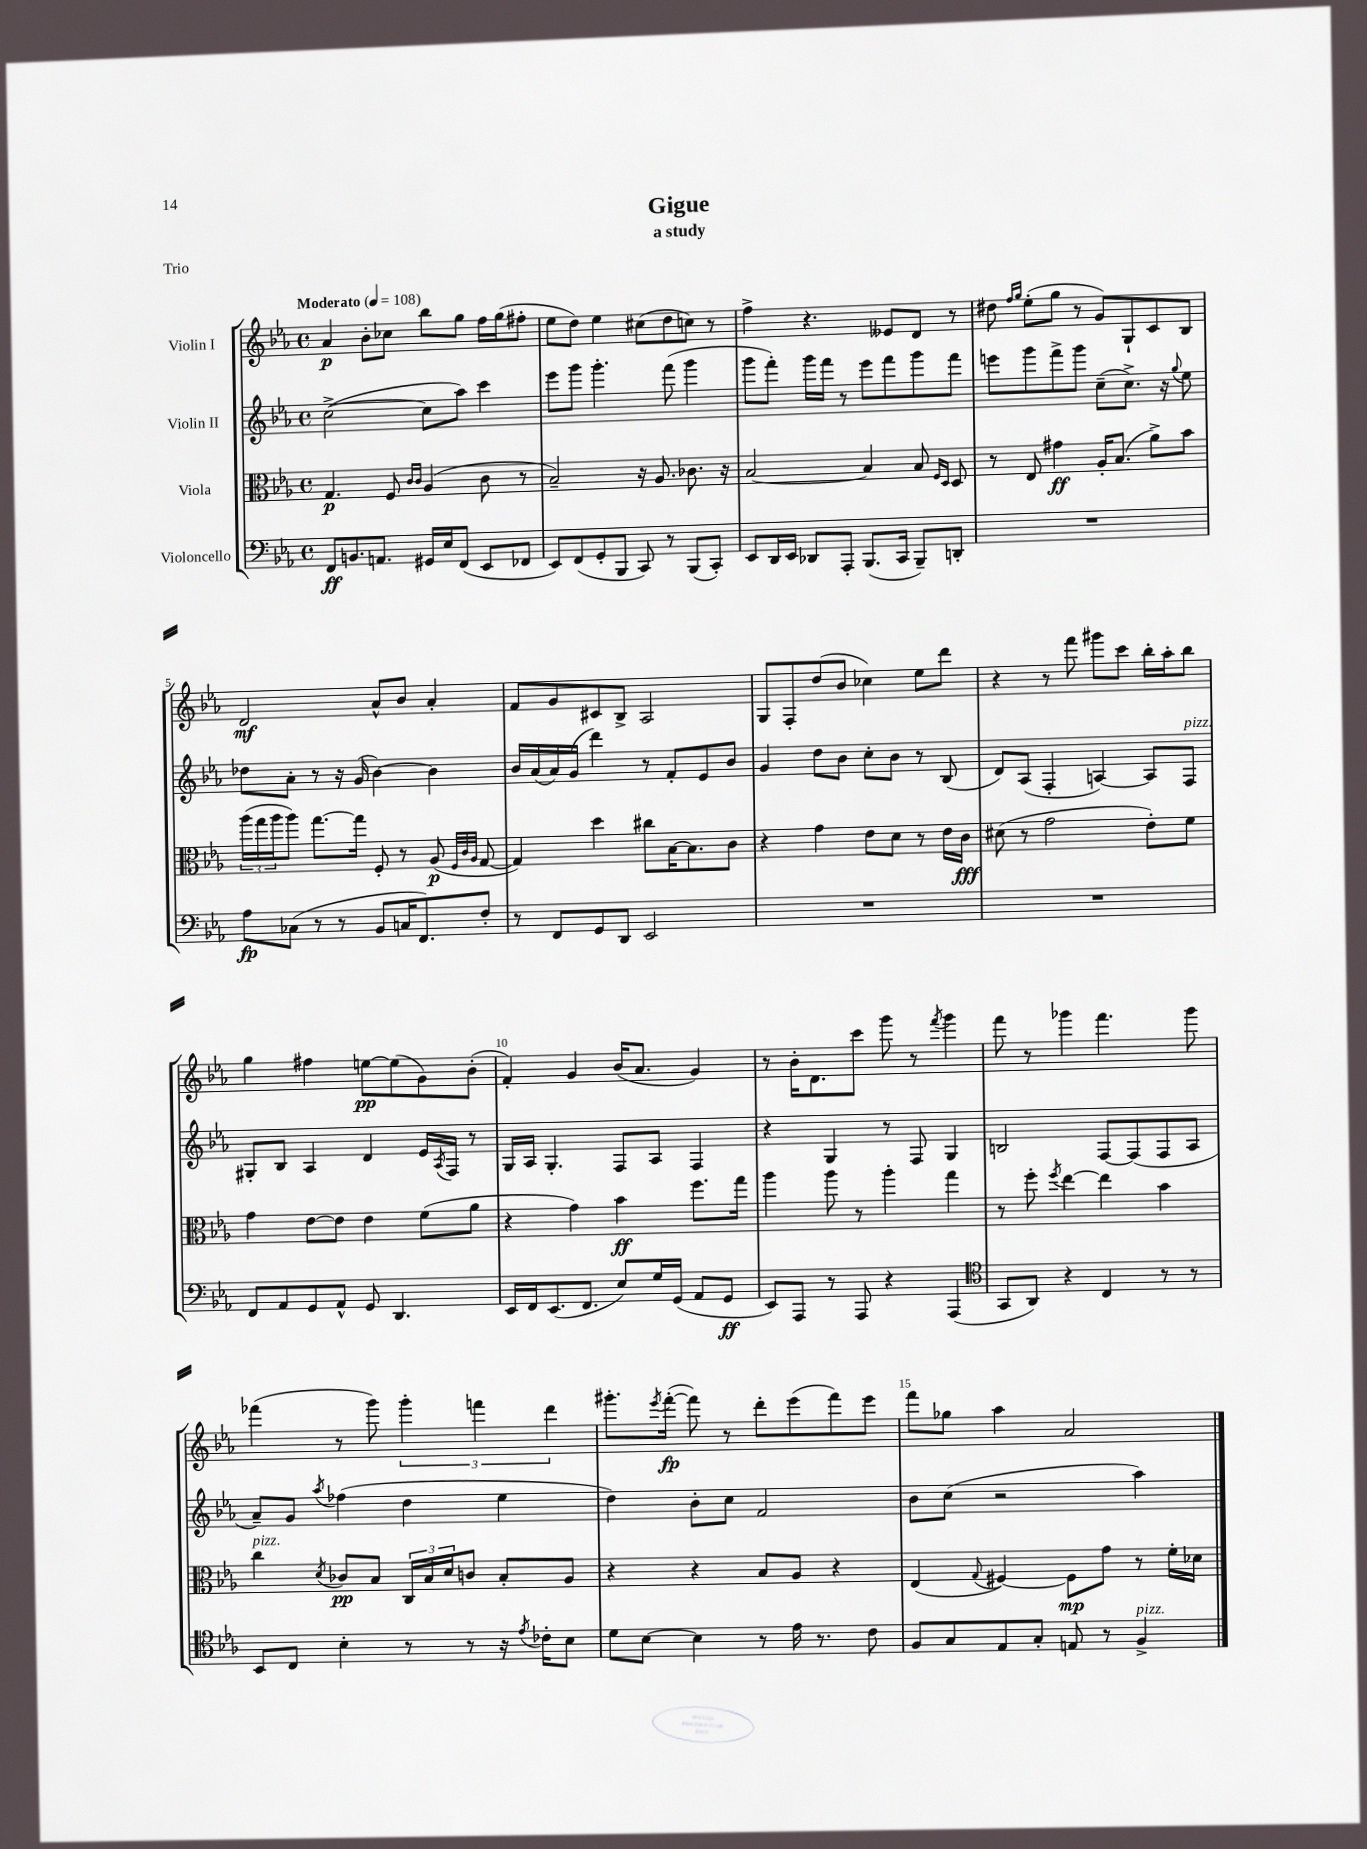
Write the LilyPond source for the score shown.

\header { title = "Gigue" subtitle = "a study" piece = "Trio" }
<<
\new StaffGroup <<
\new Staff = "s0" \with { instrumentName = "Violin I" } {
    \clef treble \key ees \major \defaultTimeSignature \time 4/4 \tempo "Moderato" 4 = 108
    aes'4\p bes'8-. ces''8 bes''8 g''8 f''16 g''16( fis''8-. |
    ees''8 d''8) ees''4 cis''8( d''8 c''8) r8 |
    f''4-> r4. eeses'8 d'8 r8 |
    dis''8 \grace { f''16 g''16 } ees''8-.( g''8 r8 g'8) g8-! c'8 bes8 |
    d'2\mf aes'8-^ bes'8 aes'4-. |
    f'8 g'8 cis'8 bes8-> aes2 |
    g8 f8-. d''8( bes'8 ces''4) ees''8 d'''8 |
    r4 r8 f'''8 gis'''8 c'''8 bes''16-. aes''16-. bes''8 |
    g''4 fis''4 e''8~\pp e''8( g'8) bes'8-.( |
    f'4-.) g'4 bes'16( aes'8. g'4) |
    r8 bes'16-. d'8. c'''8 g'''8 r8 \acciaccatura { f'''8 } g'''4 |
    f'''8 r8 ges'''4 f'''4. ges'''8 |
    fes'''4( r8 g'''8) \tuplet 3/2 { g'''4-. f'''4 d'''4 } |
    gis'''8.-. \acciaccatura { ees'''8 } f'''16~-.\fp( f'''8) r8 d'''8-. ees'''8( f'''8) ees'''8 |
    f'''8 ges''8 aes''4 aes'2 \bar "|." |
}
\new Staff = "s1" \with { instrumentName = "Violin II" } {
    \clef treble \key ees \major \defaultTimeSignature \time 4/4
    c''2~->( c''8 aes''8) c'''4 |
    ees'''8 g'''8 g'''4.-. f'''8( g'''4 |
    g'''8 f'''8-.) g'''16 f'''16 r8 ees'''8 f'''8 g'''8 f'''8 |
    e'''8 g'''8 f'''8-> g'''8 c''8--( c''8.->) r16 \appoggiatura { g''8 } ees''8 |
    des''8 aes'8-. r8 r16 g'16( bes'4~) bes'4 |
    bes'16 aes'16( aes'16) g'16( d'''4) r8 f'8-. ees'8 bes'8 |
    g'4 d''8 bes'8 c''8-. bes'8 r8 bes8( |
    d'8) aes8( f4-. a4~) a8 f8^\markup { \italic "pizz." } |
    gis8-. bes8 aes4 d'4 ees'16 \acciaccatura { aes8 } f16 r8 |
    g16 aes16 g4.-. f8 aes8 f4 |
    r4 g4 r8 f8 g4 |
    b2 f8~ f8( f8 aes8 |
    aes'8--) g'8 \acciaccatura { aes''8 } fes''4( d''4 ees''4 |
    d''4) bes'8-. c''8 f'2 |
    bes'8 c''8( r2 aes''4) \bar "|." |
}
\new Staff = "s2" \with { instrumentName = "Viola" } {
    \clef alto \key ees \major \defaultTimeSignature \time 4/4
    g4.\p f8 \grace { c'16 c'16 } aes4( c'8 r8 |
    bes2--) r16 aes8. ces'8. r16 |
    bes2~ bes4 bes8 \grace { f16 d16 } d8 |
    r8 ees8 gis'4\ff aes16-. bes8.( aes'8->) bes'8 |
    \tuplet 3/2 { aes''16( g''16 aes''16 } aes''8) g''8.~ g''16 f8-. r8 aes8\p( \grace { f32 c'32 aes32 } g8~ |
    g4) d''4 cis''8 bes16~ bes8. c'8 |
    r4 g'4 ees'8 d'8 r8 ees'16 c'16\fff |
    dis'8( r8 g'2 ees'8-.) f'8 |
    g'4 ees'8~ ees'8 ees'4 f'8( aes'8 |
    r4 g'4) bes'4\ff f''8. g''16 |
    aes''4 aes''8 r8 aes''4-. g''4 |
    r8 f''8-. \acciaccatura { f''8 } ees''4~ ees''4 bes'4 |
    c''4^\markup { \italic "pizz." } \acciaccatura { d'8 } ces'8\pp bes8 \tuplet 3/2 { c16 bes16 d'16 } c'8 bes8-. aes8 |
    r4 r4 bes8 aes8 r4 |
    ees4( \appoggiatura { g8 } fis4~) fis8\mp g'8 r8 f'16-. des'16 \bar "|." |
}
\new Staff = "s3" \with { instrumentName = "Violoncello" } {
    \clef bass \key ees \major \defaultTimeSignature \time 4/4
    f,8\ff b,8. a,8. gis,16 ees16 f,8( ees,8 fes,8 |
    ees,8) f,8( g,8-. bes,,8 c,8) r8 bes,,8( c,8-.) |
    ees,8 d,16 ees,16 des,8 aes,,8-. bes,,8.( c,16 bes,,8--) d,8-. |
    R1 |
    aes8\fp ces8( r8 r8 bes,8 c16 f,8.) f8-. |
    r8 f,8 g,8 d,8 ees,2 |
    R1 |
    R1 |
    f,8 aes,8 g,8 aes,8-^ g,8 d,4. |
    ees,16 f,16 ees,8.( f,8. ees8) g16 g,16( aes,8 g,8\ff |
    ees,8) aes,,8 r8 aes,,8 r4 aes,,4( |
    \clef tenor g,8 aes,8) r4 c4 r8 r8 |
    bes,8 c8 bes4-. r8 r8 r16 \acciaccatura { ees'8 } ces'16-. bes8 |
    d'8 bes8~ bes4 r8 ees'16 r8. c'8 |
    f8 g8 ees8 g8-. e8 r8 f4->^\markup { \italic "pizz." } \bar "|." |
}
>>
>>
\layout { \context { \Score \override BarNumber.break-visibility = ##(#f #t #t) barNumberVisibility = #(every-nth-bar-number-visible 5) } }
